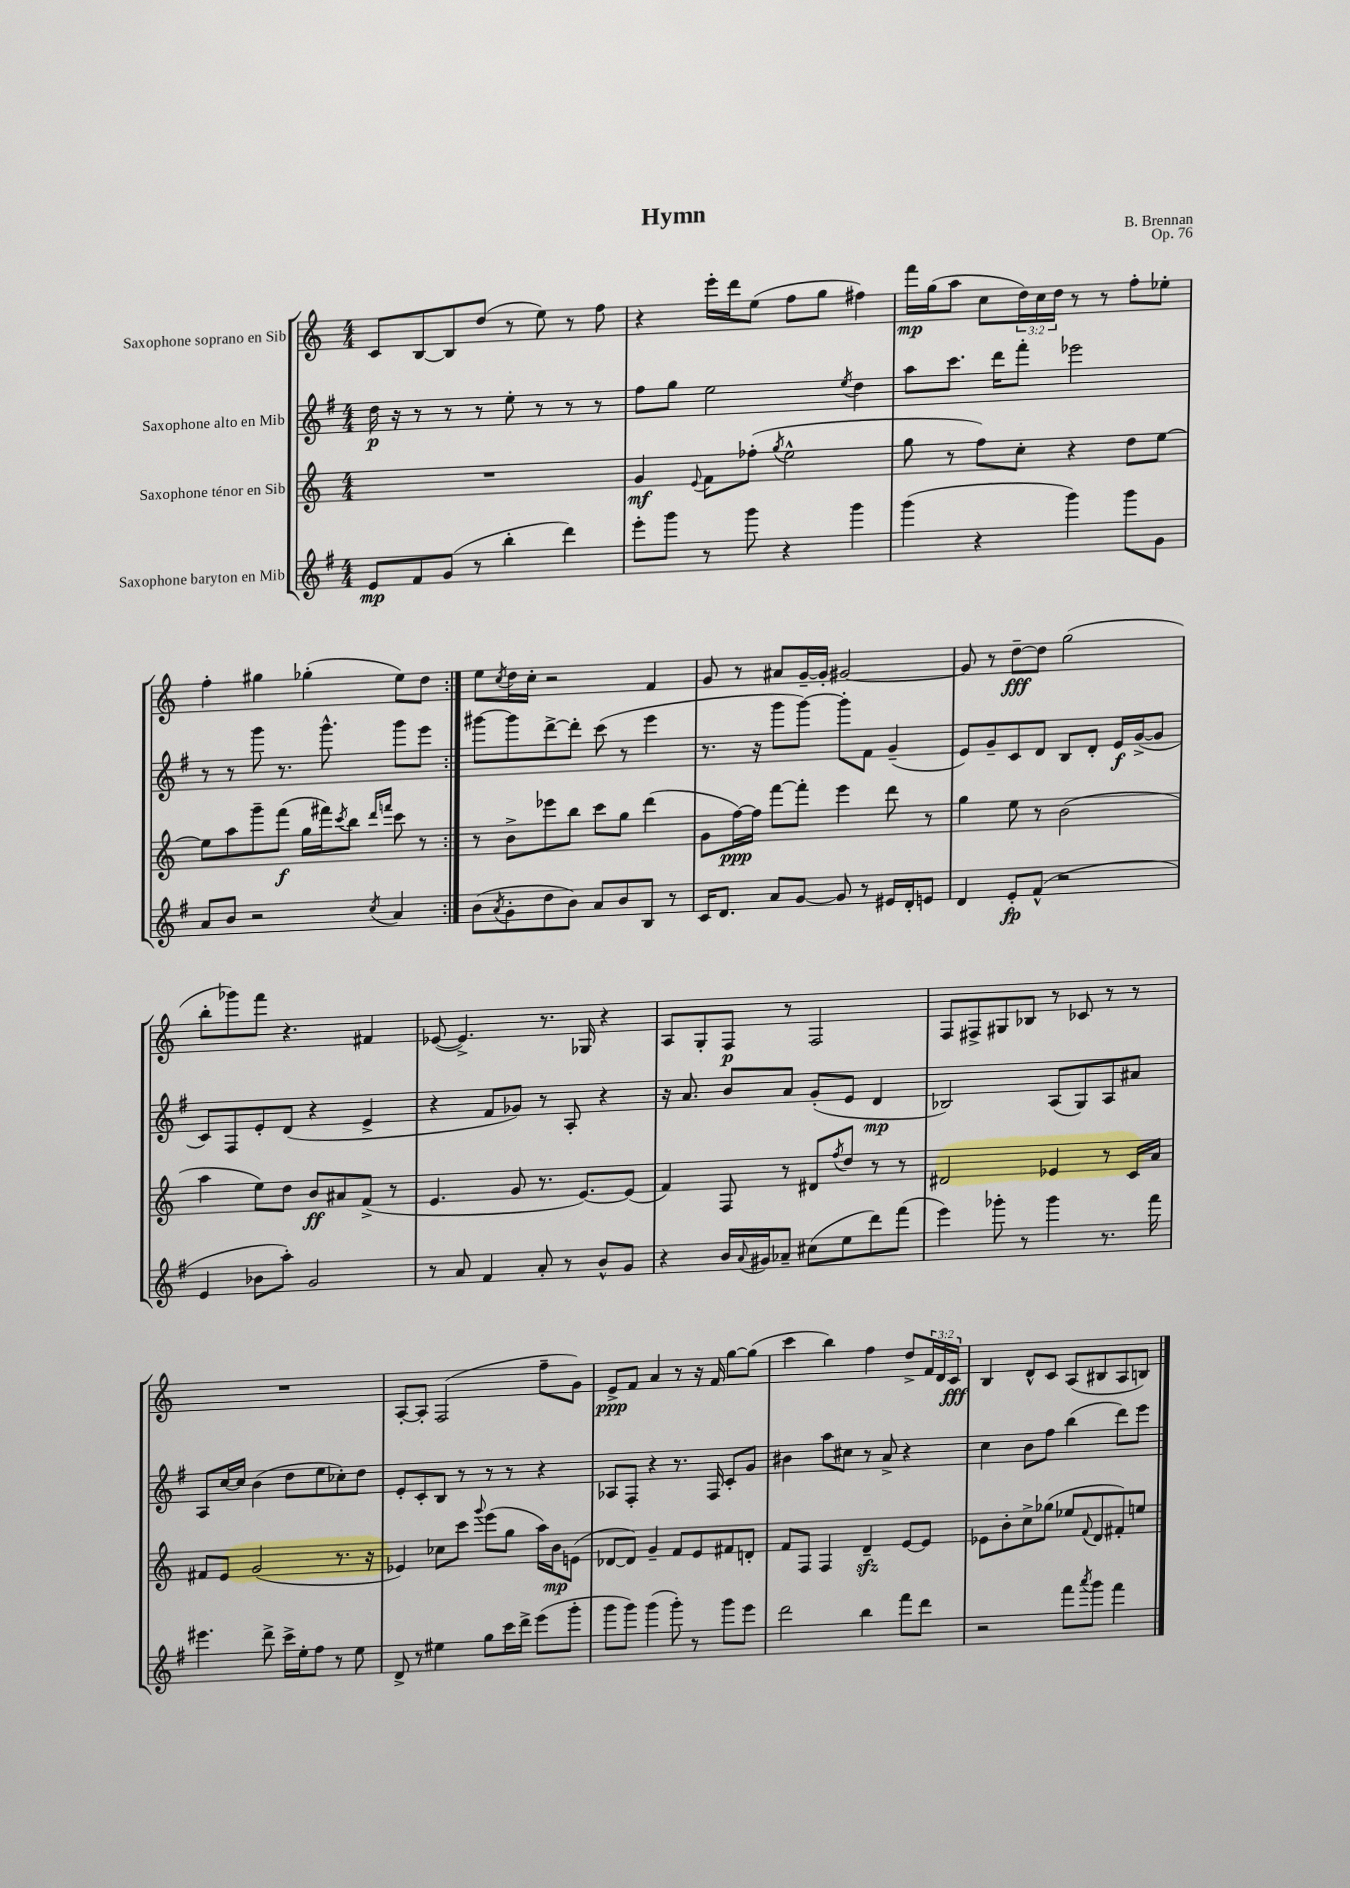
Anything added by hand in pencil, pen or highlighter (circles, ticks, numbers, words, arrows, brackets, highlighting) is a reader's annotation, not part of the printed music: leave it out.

**kern	**dynam	**kern	**dynam	**kern	**dynam	**kern	**dynam
*part4	*part4	*part3	*part3	*part2	*part2	*part1	*part1
*staff4	*staff4	*staff3	*staff3	*staff2	*staff2	*staff1	*staff1
*I"Saxophone baryton en Mib	*	*I"Saxophone ténor en Sib	*	*I"Saxophone alto en Mib	*	*I"Saxophone soprano en Sib	*
*clefG2	*	*clefG2	*	*clefG2	*	*clefG2	*
*k[f#]	*	*k[]	*	*k[f#]	*	*k[]	*
*M4/4	*	*M4/4	*	*M4/4	*	*M4/4	*
=1	=1	=1	=1	=1	=1	=1	=1
8e/L	mp	1r	.	16dd\	p	8c/L	.
.	.	.	.	16r	.	.	.
8f#/	.	.	.	8r	.	[8B/	.
(8g/J	.	.	.	8r	.	8B/]	.
8r	.	.	.	8r	.	(8dd/J	.
4bb'\	.	.	.	8ee'\	.	8r	.
.	.	.	.	8r	.	8ee\)	.
4ddd\)	.	.	.	8r	.	8r	.
.	.	.	.	8r	.	8ff\	.
=2	=2	=2	=2	=2	=2	=2	=2
8eee'\L	.	4g/	mf	8ff#\L	.	4r	.
8ggg\J	.	.	.	8gg\J	.	.	.
.	.	8qqe/	.	.	.	.	.
8r	.	8f\L	.	2ee\	.	16eee'\LL	.
.	.	.	.	.	.	16ddd\J	.
8ggg\	.	(8ff-X'\J	.	.	.	(8ee\J	.
.	.	8qgg/	.	.	.	.	.
4r	.	2ee^^\	.	.	.	8ff\L	.
.	.	.	.	.	.	8gg\J	.
.	.	.	.	8qee/	.	.	.
4ggg\	.	.	.	4dd\	.	4ff#X\)	.
=3	=3	=3	=3	=3	=3	=3	=3
(4ggg\	.	8gg\	.	8aa\L	.	16fff\LL	mp
.	.	.	.	.	.	(16gg\J	.
.	.	8r	.	8.ccc\J	.	8aa\J	.
4r	.	8ff\L)	.	.	.	8cc\L	.
.	.	.	.	16ddd\KL	.	.	.
.	.	8cc'\J	.	8fff#'\J	.	24dd\L)	.
.	.	.	.	.	.	24cc\	.
.	.	.	.	.	.	24dd\JJ	.
4ggg\)	.	4r	.	2eee-X\	.	8r	.
.	.	.	.	.	.	8r	.
8ggg\L	.	8dd\L	.	.	.	8ff'\L	.
8g\J	.	[8ee\J	.	.	.	8ee-X'\J	.
!!LO:LB:g=z
=4	=4	=4	=4	=4	=4	=4	=4
8a/L	.	8ee\L]	.	8r	.	4ff'\	.
8b/J	.	8aa\	.	8r	.	.	.
2r	.	8ggg~\	.	8ggg\	.	4gg#X\	.
.	.	(8fff\J	f	8.r	.	.	.
.	.	16gg\LL	.	.	.	(4gg-X'\	.
.	.	16fff#X\J)	.	8.ggg^^\	.	.	.
.	.	8qccc/	.	.	.	.	.
.	.	8bb\J	.	.	.	.	.
.	.	16qqddd/LL	.	.	.	.	.
8qcc/	.	16qqfffn/JJ	.	.	.	.	.
4a/	.	8ccc\	.	8ggg\L	.	8ee\L)	.
.	.	8r	.	8eee\J	.	8dd\J	.
=5:|!	=5:|!	=5:|!	=5:|!	=5:|!	=5:|!	=5:|!	=5:|!
(8b\L	.	8r	.	[8ggg#X\L	.	8ee\L	.
8qa/	.	.	.	.	.	8qcc/	.
8g'\	.	8b^\L	.	8ggg#\]	.	16dd\L	.
.	.	.	.	.	.	16cc'\JJ	.
8dd\	.	8eee-X\	.	[8ddd^\	.	2r	.
8b\J)	.	8bb\J	.	8ddd'\J]	.	.	.
8a/L	.	8ccc\L	.	(8ccc\	.	.	.
8b/	.	8gg\J	.	8r	.	.	.
8B/J	.	(4ddd\	.	4eee\	.	4f/	.
8r	.	.	.	.	.	.	.
=6	=6	=6	=6	=6	=6	=6	=6
16c/KL	.	8g\L	.	8.r	.	8g/	.
8.d/J	.	.	.	.	.	.	.
.	.	[16ff\L)	ppp	.	.	8r	.
.	.	16ff\JJ]	.	16r	.	.	.
8a/L	.	[8fff\L	.	8ggg\L	.	8a#X/L	.
[8g/J	.	8fff'\J]	.	[8ggg\J)	.	[16g~/L	.
.	.	.	.	.	.	16g'/JJ]	.
8g/]	.	4eee\	.	8ggg'\L]	.	[2g#X/	.
8r	.	.	.	8f#\J	.	.	.
16e#X/LL	.	8ddd\	.	(4g~/	.	.	.
16d'/J	.	.	.	.	.	.	.
8en/J	.	8r	.	.	.	.	.
=7	=7	=7	=7	=7	=7	=7	=7
4d/	.	4gg\	.	8e/L)	.	8g#/]	.
.	.	.	.	8g~/	.	8r	.
8e'/L	fp	8ee\	.	8c/	.	[8dd~\L	fff
(8f#^^/J	.	8r	.	8d/J	.	8dd\J]	.
2r	.	(2b\	.	8B/L	.	(2gg\	.
.	.	.	.	8d'/J	.	.	.
.	.	.	.	16e/LL	f	.	.
.	.	.	.	([16g^/J	.	.	.
.	.	.	.	8g/J]	.	.	.
!!LO:LB:g=z
=8	=8	=8	=8	=8	=8	=8	=8
4e/	.	4aa\	.	8c/L)	.	8bb'\L	.
.	.	.	.	8F#/	.	8ggg-X\)	.
8b-X\L	.	8ee\L)	.	8e'/	.	8fff\J	.
8aa'\J)	.	8dd\J	.	(8d/J	.	4.r	.
2g/	.	8b/L	ff	4r	.	.	.
.	.	8a#X/	.	.	.	.	.
.	.	(8f^/J	.	4e^/	.	4f#X/	.
.	.	8r	.	.	.	.	.
=9	=9	=9	=9	=9	=9	=9	=9
8r	.	4.e/	.	4r	.	([8e-X/	.
8a/	.	.	.	.	.	4.e-^/])	.
4f#/	.	.	.	8f#/L	.	.	.
.	.	8g/	.	8g-X/J)	.	.	.
8a'/	.	8.r	.	8r	.	8.r	.
8r	.	.	.	8A'/	.	.	.
.	.	[8.e/L)	.	.	.	16G-X/	.
8b^^/L	.	.	.	4r	.	4r	.
8g/J	.	(8e/J]	.	.	.	.	.
=10	=10	=10	=10	=10	=10	=10	=10
4r	.	4f/)	.	16r	.	8A/L	.
.	.	.	.	8.a/	.	.	.
.	.	.	.	.	.	8G'/	.
16b/LL	.	8F/	.	8b/L	.	8F/J	p
8qqa/	.	.	.	.	.	.	.
16g#X/J	.	.	.	.	.	.	.
8a-X~/J	.	8r	.	8a/J	.	8r	.
(8cc#X\L	.	8d#X/L	.	(8g'/L	.	2F/	.
.	.	8qff/	.	.	.	.	.
8ee\	.	8dd/J	.	8e/J	.	.	.
8ddd\)	.	8r	.	4d/	mp	.	.
(8fff#\J	.	8r	.	.	.	.	.
=11	=11	=11	=11	=11	=11	=11	=11
4eee\)	.	2d#X/	.	2B-X/)	.	8F/L	.
.	.	.	.	.	.	8F#X^/	.
8ggg-X'\	.	.	.	.	.	8G#X/	.
8r	.	.	.	.	.	8B-X/J	.
4ggg-\	.	4e-X/	.	(8A/L	.	8r	.
.	.	.	.	8G/)	.	8c-X/	.
8.r	.	8r	.	8A/	.	8r	.
.	.	16c/LL	.	8a#X/J	.	8r	.
16fff#\	.	16a/JJ	.	.	.	.	.
!!LO:LB:g=z
=12	=12	=12	=12	=12	=12	=12	=12
4.eee#X\	.	8f#X/L	.	8A/L	.	1r	.
.	.	8e/J	.	[16cc/L	.	.	.
.	.	.	.	16cc/JJ]	.	.	.
.	.	(2g/	.	(4b\	.	.	.
8ddd^\	.	.	.	.	.	.	.
16ccc^\LL	.	.	.	8dd\L	.	.	.
16ee'\J	.	.	.	.	.	.	.
8ff#\J	.	.	.	8ee\	.	.	.
8r	.	8.r	.	8cc-X'\)	.	.	.
8ee\	.	.	.	8dd\J	.	.	.
.	.	16r	.	.	.	.	.
=13	=13	=13	=13	=13	=13	=13	=13
8d^/	.	4e-X/)	.	8e'/L	.	[8A'/L	.
8r	.	.	.	8c'/	.	8A'/J]	.
4ee#X\	.	8cc-X\L	.	8B/J	.	(2F/	.
.	.	8ccc\J	.	8r	.	.	.
.	.	8qqggg/	.	.	.	.	.
8gg\L	.	(8eee\L	.	8r	.	.	.
16ccc\L	.	8gg\J	.	8r	.	.	.
16ddd^\JJ	.	.	.	.	.	.	.
(8eee\L	.	16aa\LL)	.	4r	.	8ff~\L	.
.	.	16b\J	mp	.	.	.	.
8ggg'\J	.	(8en\J	.	.	.	8g\J)	.
=14	=14	=14	=14	=14	=14	=14	=14
8ggg\L	.	[8d-X/L	.	8A-X/L	.	8e^/L	ppp
8ggg\J)	.	8d-/J])	.	8F#'/J	.	8f/J	.
(4ggg\	.	4g~/	.	4r	.	4a/	.
8ggg'\)	.	8f/L	.	8.r	.	8r	.
8r	.	8e/	.	.	.	16r	.
.	.	.	.	16F#/	.	16f/	.
8ggg\L	.	8f#X/	.	8c'/L	.	[8gg\L	.
8eee\J	.	8dn'/J	.	8g/J	.	(8gg\J]	.
=15	=15	=15	=15	=15	=15	=15	=15
2ddd\	.	8f/L	.	4b#X\	.	4ccc\	.
.	.	8F/J	.	.	.	.	.
.	.	4F/	.	8aa\L	.	4bb\)	.
.	.	.	.	8cc#X\J	.	.	.
4bb\	.	4dzz~/	.	8r	.	4ff\	.
.	.	.	.	8a^/	.	.	.
8fff#\L	.	[8e/L	.	4r	.	8dd^/L	.
8ddd\J	.	8e/J]	.	.	.	24f/L	.
.	.	.	.	.	.	24d/	.
.	.	.	.	.	.	24c/JJ	fff
=16	=16	=16	=16	=16	=16	=16	=16
2r	.	8e-X\L	.	4cc\	.	4B/	.
.	.	8b'\	.	.	.	.	.
.	.	8cc^\	.	8b\L	.	8d^^/L	.
.	.	(8gg-X\J	.	8ff#\J	.	8c/J	.
8fff#\L	.	8ee-X/L	.	(4bb\	.	(8A/L	.
8qaaa/	.	8qqf/	.	.	.	.	.
8ggg\J	.	8d/	.	.	.	8B#X/	.
4fff#\	.	8f#X'/)	.	8ddd\L)	.	8A/	.
.	.	8een/J	.	8eee\J	.	8Bn/J)	.
==	==	==	==	==	==	==	==
*-	*-	*-	*-	*-	*-	*-	*-
